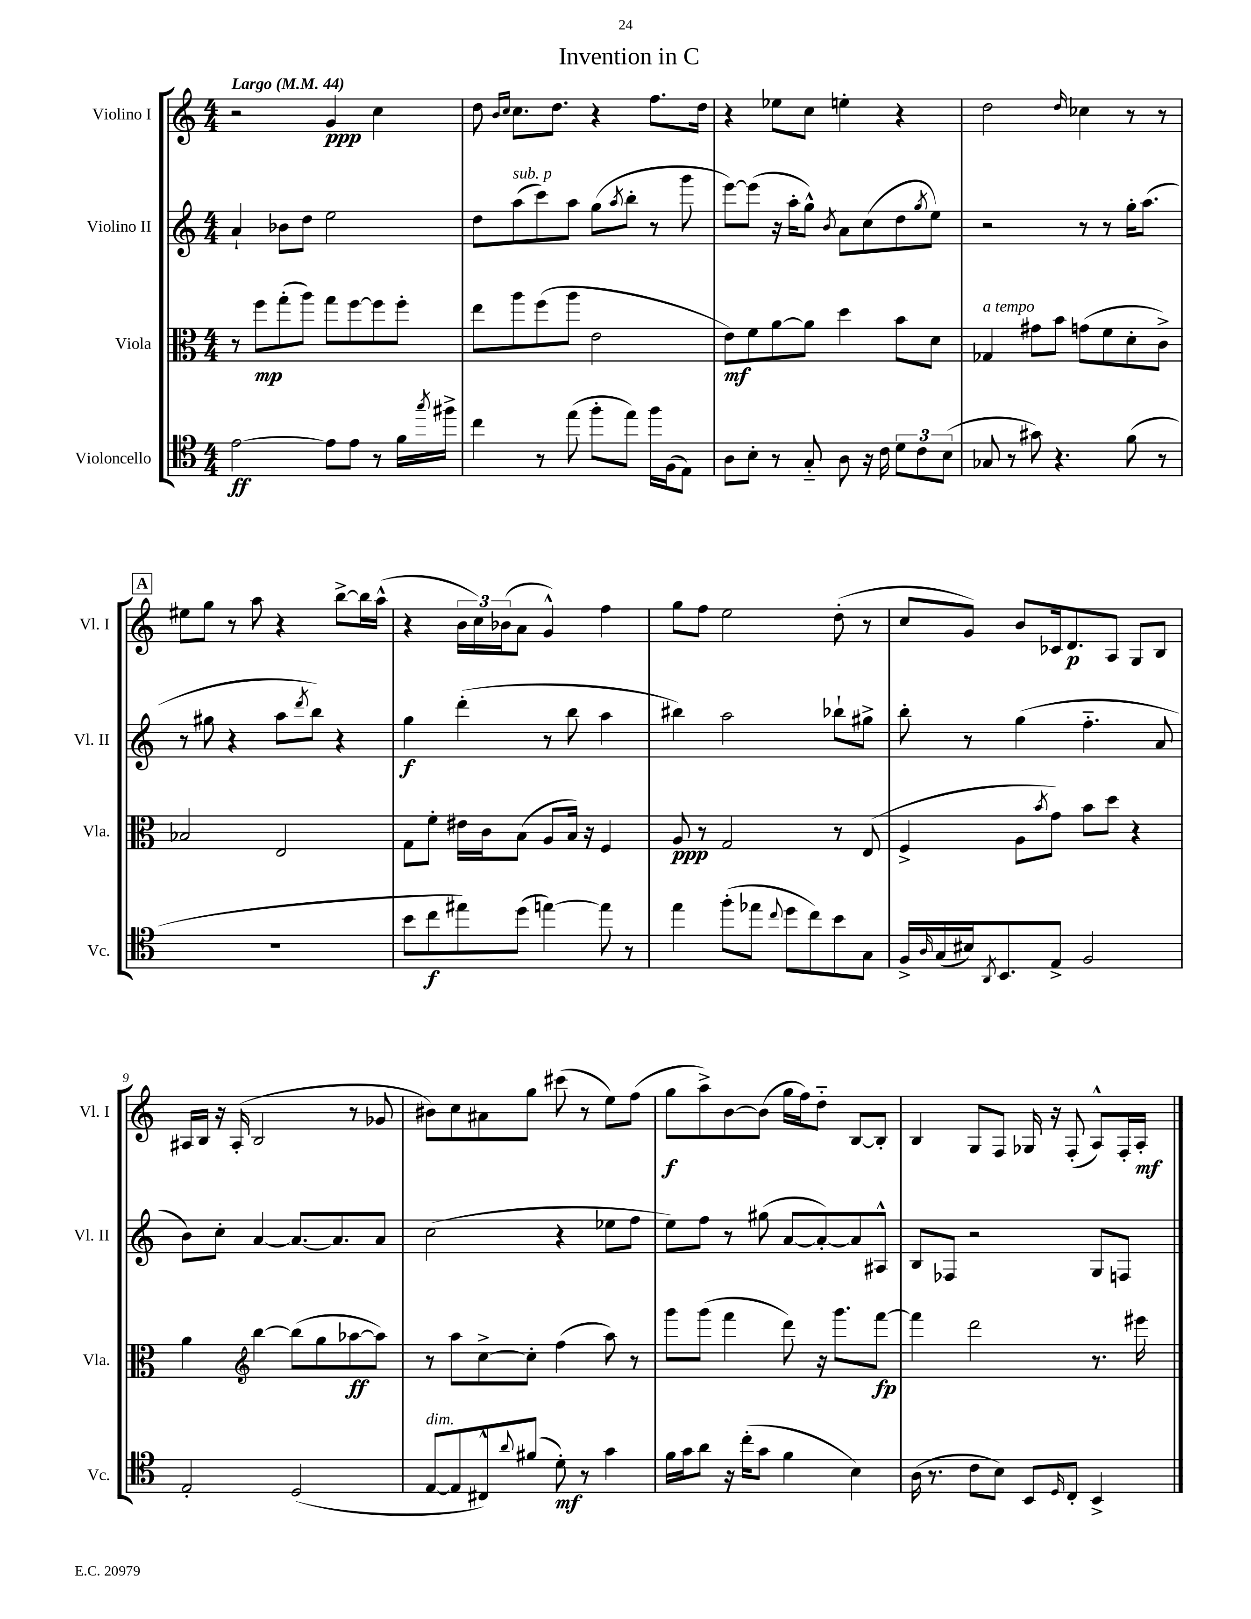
\header { title = "Invention in C" }
<<
\new StaffGroup <<
\new Staff = "s0" \with { instrumentName = "Violino I" shortInstrumentName = "Vl. I" } {
    \clef treble \key c \major \numericTimeSignature \time 4/4 \tempo "Largo" 4 = 44
    r2 g'4\ppp c''4 |
    d''8 \grace { b'16 c''16 } c''8. d''8. r4 f''8. d''16 |
    r4 ees''8 c''8 e''4-. r4 |
    d''2 \grace { d''16 } ces''4 r8 r8 |
    \mark \markup { \box "A" } eis''8 g''8 r8 a''8 r4 b''8~-> b''16 a''16-^( |
    r4 \tuplet 3/2 { b'16 c''16) bes'16( } a'8 g'4-^) f''4 |
    g''8 f''8 e''2 d''8-.( r8 |
    c''8 g'8) b'8 ces'16 d'8.\p a8 g8 b8 |
    ais16 b16 r16 ais16-.( b2 r8 ges'8 |
    bis'8) c''8 ais'8 g''8 cis'''8( r8 e''8) f''8( |
    g''8\f a''8->) b'8~ b'8( g''16 f''16) d''8-_ b8~ b8-. |
    b4 g8 f8 ges16 r16 f8-.( a8-^) f16-. a16-.\mf \bar "|." |
}
\new Staff = "s1" \with { instrumentName = "Violino II" shortInstrumentName = "Vl. II" } {
    \clef treble \key c \major \numericTimeSignature \time 4/4
    a'4-! bes'8 d''8 e''2 |
    d''8 a''8^\markup { \italic "sub. p" }( c'''8) a''8 g''8( \acciaccatura { a''8 } b''8-. r8 g'''8 |
    e'''8~) e'''8( r16 a''16-. g''8-^) \acciaccatura { b'8 } a'8 c''8( d''8 \acciaccatura { g''8 } e''8) |
    r2 r8 r8 g''16-. a''8.( |
    \mark \markup { \box "A" } r8 gis''8 r4 a''8 \acciaccatura { d'''8 } b''8) r4 |
    g''4\f d'''4-.( r8 b''8 a''4 |
    bis''4) a''2 bes''8-! gis''8-> |
    b''8-. r8 g''4( f''4.-_ a'8 |
    b'8) c''8-. a'4~ a'8.~ a'8. a'8 |
    c''2( r4 ees''8 f''8 |
    e''8) f''8 r8 gis''8( a'8~ a'8~-.) a'8 ais8-^ |
    b8 fes8 r2 g8 f8 \bar "|." |
}
\new Staff = "s2" \with { instrumentName = "Viola" shortInstrumentName = "Vla." } {
    \clef alto \key c \major \numericTimeSignature \time 4/4
    r8 f''8\mp g''8-.( a''8) g''8 f''8~ f''8 f''8-. |
    e''8 a''8 f''8( a''8 e'2 |
    e'8\mf) f'8 a'8~ a'8 d''4 b'8 d'8 |
    ges4^\markup { \italic "a tempo" } gis'8 b'8 g'8( f'8 d'8-. c'8->) |
    \mark \markup { \box "A" } bes2 e2 |
    g8 f'8-. eis'16 c'16 b8( a8 b16) r16 f4 |
    a8\ppp r8 g2 r8 e8( |
    f4-> a8 \acciaccatura { b'8 } g'8) b'8 d''8 r4 |
    a'4 \clef treble b''4~ b''8( g''8 aes''8~\ff aes''8) |
    r8 a''8 c''8~-> c''8-. f''4( a''8) r8 |
    g'''8 g'''8( f'''4 d'''8) r16 g'''8. f'''8~\fp |
    f'''4 d'''2 r8. eis'''16 \bar "|." |
}
\new Staff = "s3" \with { instrumentName = "Violoncello" shortInstrumentName = "Vc." } {
    \clef tenor \key c \major \numericTimeSignature \time 4/4
    e'2~\ff e'8 e'8 r8 f'16 \acciaccatura { g''8 } fis''16-> |
    c''4 r8 e''8( f''8-. e''8) f''16 f16( e8) |
    a8 b8-. r8 g8-_ a8 r16 c'16 \tuplet 3/2 { d'8 c'8 b8( } |
    ges8 r8 gis'8) r4. f'8( r8 |
    \mark \markup { \box "A" } R1 |
    b'8 c''8\f eis''8) d''8( e''4~) e''8 r8 |
    e''4 f''8-.( ees''8 \appoggiatura { c''8 } d''8 c''8) b'8 g8 |
    f16-> \grace { a16 } g16( bis16) \acciaccatura { a,8 } b,8. e8-> f2 |
    e2-. d2( |
    e8~^\markup { \italic "dim." } e8 cis8-^) \appoggiatura { a'8 } fis'8( d'8-.\mf) r8 g'4 |
    f'16 g'16 a'8 r16 c''16-.( g'8 f'4 b4) |
    a16( r8. c'8 b8) b,8 \grace { d16 } c8-. b,4-> \bar "|." |
}
>>
>>
